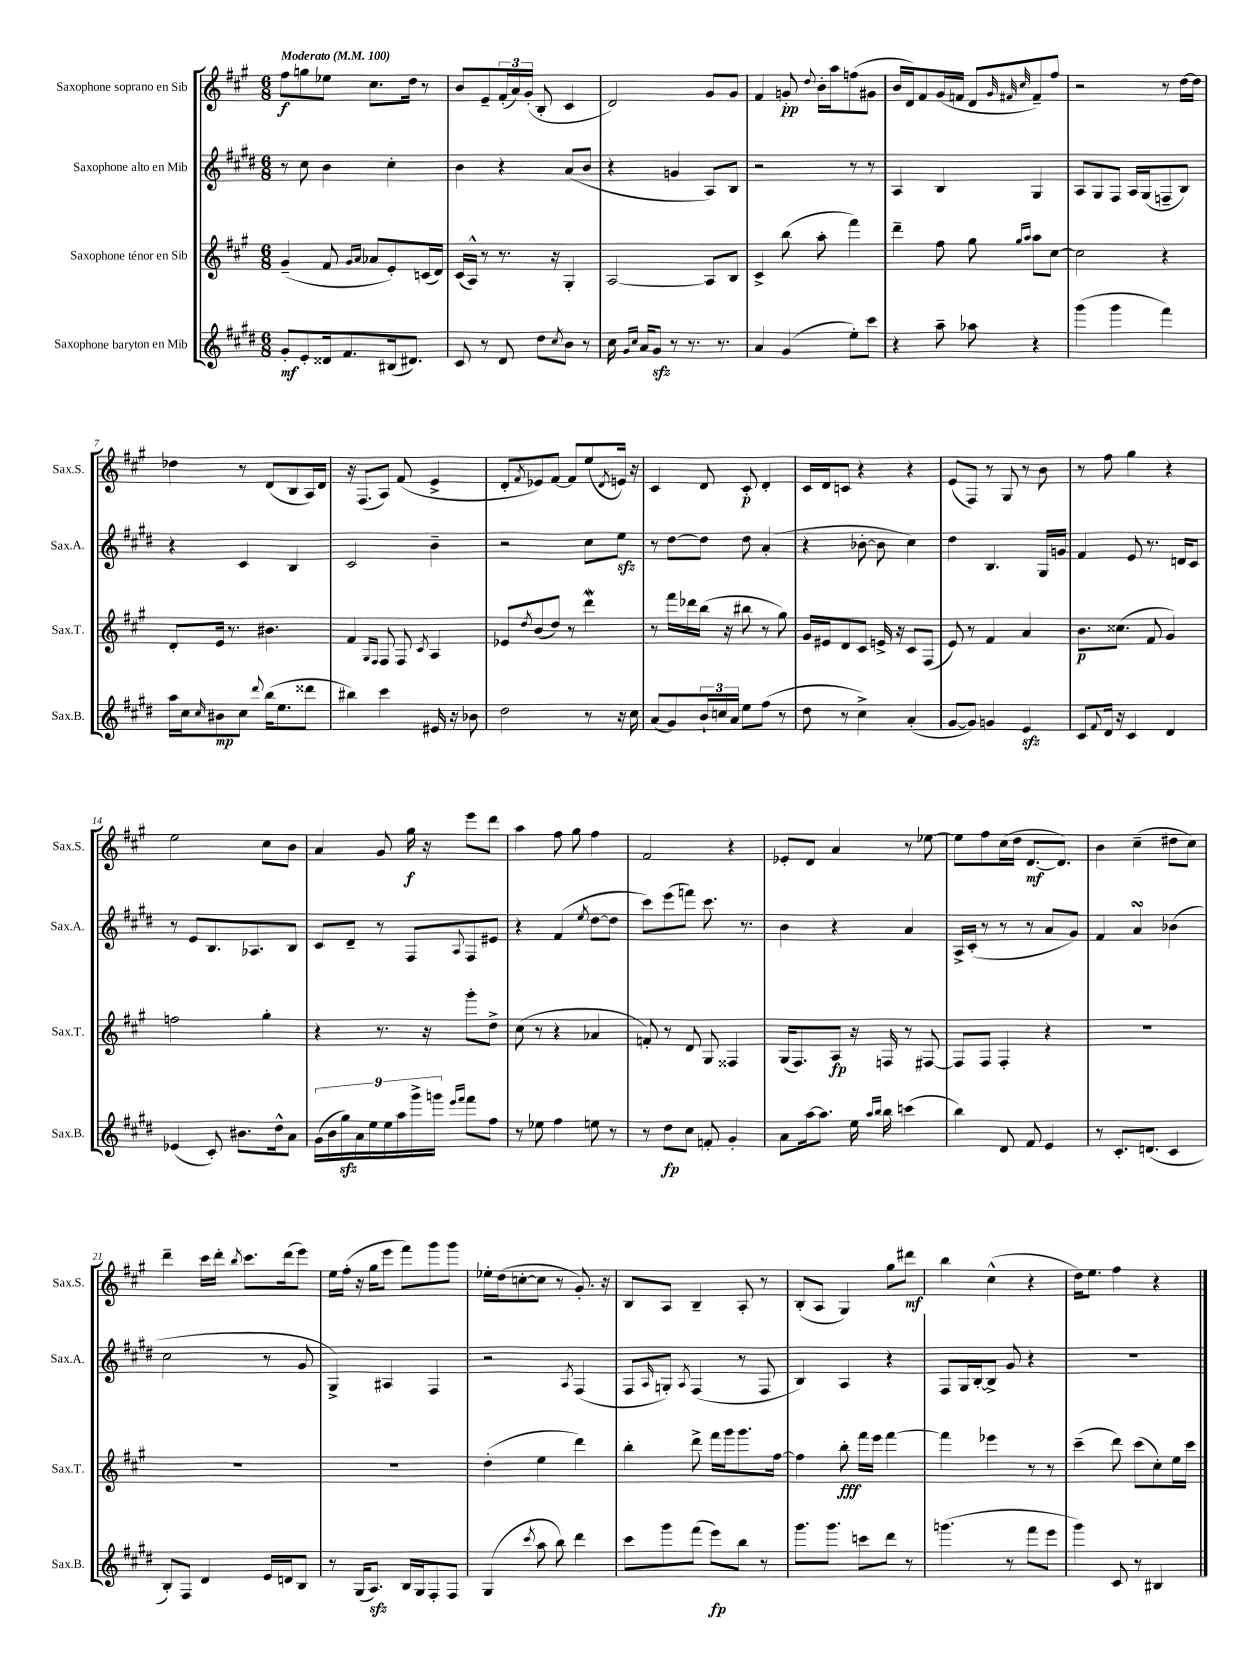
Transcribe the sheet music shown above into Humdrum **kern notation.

**kern	**kern	**kern	**kern
*staff4	*staff3	*staff2	*staff1
*clefG2	*clefG2	*clefG2	*clefG2
*k[f#c#g#d#]	*k[f#c#g#]	*k[f#c#g#d#]	*k[f#c#g#]
*M6/8	*M6/8	*M6/8	*M6/8
*MM100	*MM100	*MM100	*MM100
8g#'	(4g#~	8r	8ff#
8e'	.	8cc#	8gg
16d##	8f#	4b	8ee-
8.f#	.	.	.
.	16qqg#	.	.
.	16qqa	.	.
.	8a-	.	8.cc#
(16B#	8e')	4cc#'	.
8.d#)	.	.	16dd
.	(16c	.	8r
.	16d)	.	.
=	=	=	=
8c#	(16c#	4b	8b
.	16A^^)	.	.
8r	8r	.	8e~
8d#	8.r	4r	(24f#'
.	.	.	24a)
.	.	.	(24g#'
8dd#	.	.	8B'
.	16r	.	.
8qcc#	.	.	.
8b	4G#'	(8a	4c#
8r	.	8b	.
=	=	=	=
16cc#	[2A	4r	2d)
16qqg#	.	.	.
16qqcc#	.	.	.
16a	.	.	.
8g#	.	.	.
8r	.	4g	.
8.r	.	.	.
.	8A]	8A)	8g#
8.r	.	.	.
.	8B	8B	8g#
=	=	=	=
4a	4c#^	2r	4f#
(4g#	(8bb	.	8g'
.	.	.	8qqdd
.	8aa'	.	16b'
.	.	.	16aa
8ee')	4fff#)	8r	(8ff
8ccc#	.	8r	8g#
=	=	=	=
4r	4ddd~	4A	16b
.	.	.	16d)
.	.	.	8f#
8aa~	8ff#	4B	(16g#
.	.	.	16f
8aa-	8gg#	.	8d
.	.	.	32qqg#
.	16qqgg#	.	32qqf#
.	16qqaa	.	32qqcc#
4r	8aa	4G#	8f#~)
.	[8cc#	.	8ff#
=	=	=	=
(4ggg#	2cc#]	8A	2r
.	.	8G#	.
4ggg#	.	8F#	.
.	.	16A	.
.	.	(16G#	.
4fff#)	4r	8F~	8r
.	.	8B)	[16dd
.	.	.	16dd]
=	=	=	=
16aa	8d'	4r	4dd-
16cc#	.	.	.
16qqcc#	.	.	.
8b#	16e	.	.
.	8.r	.	.
8cc#	.	4c#	8r
8qqddd#	.	.	.
(16bb	4.b#	.	(8d
8.ee	.	.	.
.	.	4B	8B
8ddd##	.	.	16A)
.	.	.	16d
=	=	=	=
4bb#)	4f#	2c#	16r
.	.	.	(8.F#
.	16qqG#	.	.
.	16qqF#	.	.
4ccc#	8F#	.	8A)
.	8F#	.	(8f#
.	8qc#	.	.
16e#	4A	4b~	4e^
16r	.	.	.
8b-	.	.	.
=	=	=	=
2dd#	8e-	2r	8d'
.	8qdd	.	8qf#
.	(8b	.	8e-)
.	8dd)	.	[8f#
.	8r	.	8f#]
8r	4ddd	8cc#	(8ee
.	.	.	8qd
16r	.	8ee	16e)
16cc#	.	.	16r
=	=	=	=
(8a	8r	8r	4c#
8g#)	16fff#	[8dd#	.
.	16ddd-	.	.
24b`	(16bb	8dd#]	8d
24cc	.	.	.
.	16r	.	.
24a	.	.	.
8ee	8bb#	8dd#	8c#'
(8ff#	8r	(4a'	4d'
8r	8gg#)	.	.
=	=	=	=
8dd#	16g#	4r	16c#
.	16e#	.	16d
8r	8d	.	8c
4cc#^)	8c#	[8b-'	4r
.	16e^	8b-]	.
.	16r	.	.
(4a'	8c#	4cc#)	4r
.	(8F#	.	.
=	=	=	=
[8g#	8e)	4dd#	(8e
8g#])	8r	.	8F#)
4g	4f#	4.B	8r
.	.	.	8G#
4e	4a	.	8r
.	.	16G#	8b
.	.	16g	.
=	=	=	=
8c#	8.b	4f#	8r
8qqf#	.	.	.
16d#	.	.	8ff#
16r	(8.cc##	.	.
4c#	.	8e	4gg#
.	8f#	8.r	.
4d#	4g#)	.	4r
.	.	16d	.
.	.	8c#	.
=	=	=	=
(4e-	2ff	8r	2ee
.	.	8e	.
8c#')	.	8.B	.
8.b#	.	.	.
.	.	8.A-	.
.	4gg#'	.	8cc#
16dd#^^	.	.	.
8a	.	8B	8b
=	=	=	=
(18g#	4r	8c#	4a
18b	.	.	.
18gg#)	.	.	.
.	.	8d#~	.
18a	.	.	.
18ee	.	.	.
.	8.r	8r	8g#
18ee	.	.	.
18aa	.	.	.
.	.	8F#	16gg#
18ggg#^	.	.	.
.	16r	.	16r
18ggg	.	.	.
16qqeee	.	.	.
16qqfff#	.	8qqA	.
8fff#	8ggg#'	8F#	8eee
8ff#	8dd^	8e#	8ddd
=	=	=	=
8r	(8cc#	4r	4aa
8ee-	8r	.	.
4ff#	4r	(4f#	8ff#
.	.	.	8gg#
.	.	8qee	.
8ee	4a-	[8dd#	4ff#
8r	.	8dd#]	.
=	=	=	=
8r	8f')	8ccc#)	2f#
8dd#	8r	(8eee	.
8cc#	8d	8fff)	.
8f'	8G#	8.ccc#	.
4g#'	4F##	.	4r
.	.	8.r	.
=	=	=	=
8a	(16G#	4b	8e-'
.	8.F#)	.	.
[16aa	.	.	8d
8.aa]	.	.	.
.	8A	4r	4a
16ee	16r	.	.
16qqaa	.	.	.
16qqbb	.	.	.
16bb	16F	.	.
(4ccc	8r	4a	8r
.	[8F#	.	[8ee-
=	=	=	=
4bb)	8F#]	16A^	8ee-]
.	.	(16c#'	.
.	8F#	8r	8ff#
8d#	4F#'	8r	(16cc#
.	.	.	16dd
8f#	.	8r	[8.d
4e	4r	8a	.
.	.	.	8.d])
.	.	8g#)	.
=	=	=	=
8r	2.r	4f#	4b
8.c#'	.	.	.
.	.	4a	(4cc#~
(8.d	.	.	.
4c#	.	(4b-	8dd#
.	.	.	8cc#)
=	=	=	=
8B')	2.r	2cc#	4ddd~
8F#	.	.	.
4d#	.	.	16ccc#
.	.	.	16ddd'
.	.	.	8qbb
.	.	.	8.ccc#
16e	.	8r	.
16d	.	.	(16ddd
8B	.	8g#	8eee)
=	=	=	=
8r	2.r	4G#^)	16ee
.	.	.	(16ff#'
(16G#	.	.	16r
8.A)	.	.	16gg#
.	.	4A#	8eee
16B	.	.	8fff#)
16G#	.	.	.
8F#'	.	4F#	8ggg#
8F#	.	.	8ggg#
=	=	=	=
(4G#	(4dd'	2r	16ee-'
.	.	.	(16dd
.	.	.	[8cc'
8qccc#	.	.	.
8aa	4ee	.	8cc]
8bb)	.	.	8r
.	.	8qA	.
4ddd#	4ddd)	(4F#	8.g#')
.	.	.	16r
=	=	=	=
8ccc#	4bb'	8F#	8B
.	.	16qqA	.
8ggg#	.	8G')	8A
.	.	8qA	.
(8fff#	8ddd^	(4F#	4B~
8eee)	16fff#	.	.
.	16ggg#	.	.
8bb	8.ggg#	8r	8A'
8r	.	8F#	8r
.	[16ff#	.	.
=	=	=	=
8.ggg#	4ff#]	4B)	(8B'
.	.	.	8A
8.ggg#	.	.	.
.	8bb'	4A	4G#)
8ccc	16fff#	.	.
.	16eee	.	.
8ddd#	[4fff#	4r	8gg#
8r	.	.	8ddd#
=	=	=	=
(4.ggg	4fff#]	8F#	4bb
.	.	16G#	.
.	.	[16B'	.
.	4eee-	8B^]	(4cc#^^
8r	.	8g#	.
8fff#	8r	4r	4r
8eee	8r	.	.
=	=	=	=
4ggg#)	(4ccc#~	2.r	16dd)
.	.	.	8.ee
8c#	8ddd)	.	4ff#
8r	(8ccc#	.	.
4B#	8cc#')	.	4r
.	16ee	.	.
.	16ccc#	.	.
==	==	==	==
*-	*-	*-	*-
